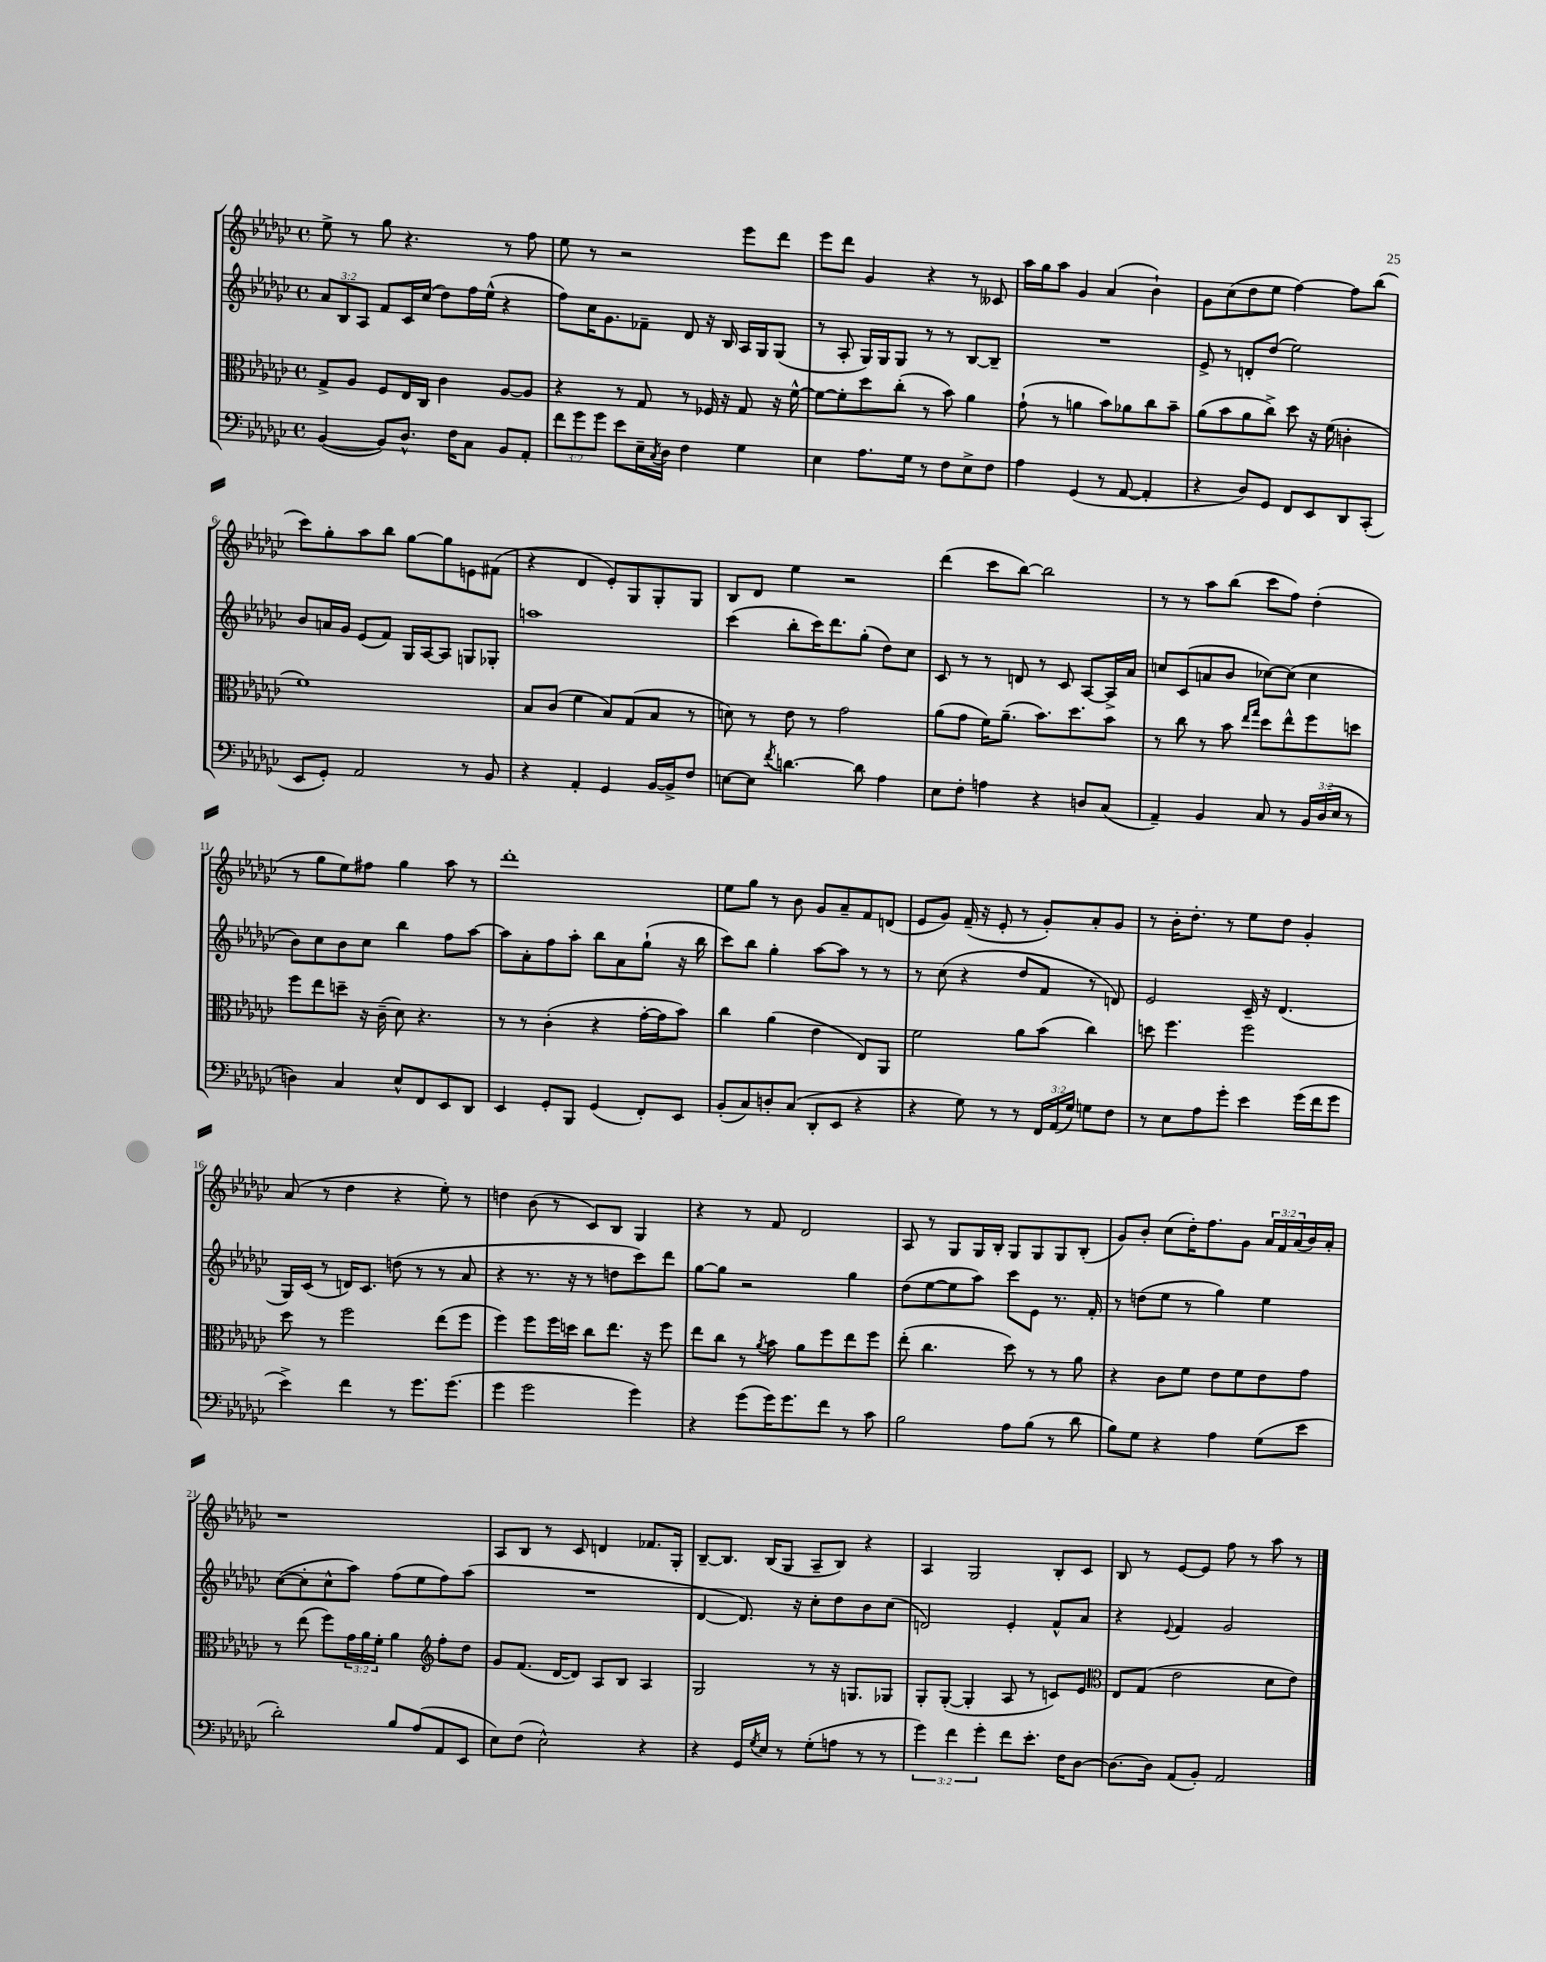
<<
\new StaffGroup <<
\new Staff = "s0" {
    \clef treble \key ges \major \defaultTimeSignature \time 4/4 \override Staff.TupletNumber.text = #tuplet-number::calc-fraction-text
    ees''8-> r8 ges''8 r4. r8 f''8 |
    ees''8 r8 r2 ees'''8 des'''8 |
    ees'''8 des'''8 ges'4 r4 r8 ceses'8 |
    aes''16 ges''16 aes''8 ges'4 aes'4( bes'4-!) |
    ges'8 ces''8( des''8 ees''8 f''4~) f''8 bes''8( |
    ces'''8) ges''8-. aes''8 bes''8 ges''8~ ges''8 e'8 fis'8( |
    r4 des'4 ees'8-.) ges8 ges8-. ges8 |
    bes8 des'8 ees''4 r2 |
    des'''4( ces'''8 bes''8~) bes''2 |
    r8 r8 aes''8 bes''8( ces'''8 f''8) des''4-.( |
    r8 ges''8 ees''8) fis''8 ges''4 aes''8 r8 |
    des'''1-. |
    ees''8 ges''8 r8 bes'8 ges'8 aes'8-- f'8 d'8( |
    ees'8 ges'8) f'16--( r16 ees'8-. r8 ges'8-.) aes'8-. ges'8 |
    r8 bes'16-. des''8.-. r8 ees''8 des''8 ges'4-. |
    aes'8( r8 des''4 r4 ees''8-.) r8 |
    d''4 bes'8( r8 ces'8) bes8 ges4 |
    r4 r8 f'8 des'2 |
    aes8 r8 ges8 ges16 bes16-. ges8 ges8 ges8 bes8-.( |
    ges'8) bes'8-. ces''8( des''16-.) f''8. ges'8 \tuplet 3/2 { aes'16 f'16 aes'16( } bes'16) aes'16-. |
    r1 |
    aes8 bes8 r8 ces'8 d'4 fes'8. ges16-. |
    bes8~-- bes8. bes16( ges8 aes8-- bes8) r4 |
    aes4 ges2 bes8-. ces'8 |
    bes8 r8 ees'8~ ees'8 f''8 r8 aes''8 r8 \bar "|." |
}
\new Staff = "s1" {
    \clef treble \key ges \major \defaultTimeSignature \time 4/4 \override Staff.TupletNumber.text = #tuplet-number::calc-fraction-text
    \tuplet 3/2 { aes'8 bes8 aes8 } f'8 ces'16 ces''16( des''8) f''16 ees''16-^( r4 |
    f''8) ces''16 ges'8. fes'8-- des'8 r16 bes16 aes16 ges16 ges8( |
    r8 aes8-. ges16) ges16 ges8 r8 r8 bes8~ bes8-- |
    R1 |
    ees'8-> r8 d'8-. des''8( ees''2) |
    bes'8 a'16 ges'16 ees'8( f'8) ges16 aes16~ aes8 g8 ges8-. |
    a''1 |
    ces'''4( bes''8-. ces'''16) des'''8. ges''8-.( des''8) ces''8 |
    ces'8 r8 r8 d'8 r8 ces'8 aes8~ aes16-> aes'16 |
    c''8 ces'8( a'8 bes'8 ces''8~) ces''8( ces''4 |
    bes'8) ces''8 bes'8 ces''8 bes''4 f''8 aes''8~ |
    aes''8 aes'8-. f''8 aes''8-. bes''8 aes'8 ges''8-!( r16 bes''16 |
    ces'''8) bes''8 ges''4-. aes''8~ aes''8 r8 r8 |
    r8 ces''8( r4 des''8 f'8 r8 d'8) |
    ees'2 ces'16-- r16 des'4.( |
    ges16) ces'16( r8 d'16) ces'8. d''8( r8 r8 aes'8 |
    r4 r8. r16 r8 d''8 ces'''8) des'''8 |
    ges''8~ ges''8 r2 ges''4 |
    des''8( ees''8~ ees''8 aes''8) ces'''8 ees'8 r8. f'16-. |
    r8 d''8( ees''8 r8 ges''4) ees''4 |
    ces''8~( ces''8-. ces''8-^ aes''8) f''8( ees''8 f''8) aes''8( |
    R1 |
    des'4~ des'8.) r16 ces''8-. des''8 bes'8 ces''8( |
    d'2) ees'4-. f'8-^ aes'8 |
    r4 \appoggiatura { ees'8 } f'4 ges'2 \bar "|." |
}
\new Staff = "s2" {
    \clef alto \key ges \major \defaultTimeSignature \time 4/4 \override Staff.TupletNumber.text = #tuplet-number::calc-fraction-text
    ges8-> aes8 f8 ees16 ces16 ces'4 aes8~ aes8 |
    r4 r8 ges8 r8 fes16 r16 ges8 r16 f'16~-^ |
    f'8~ f'8-. des''8 ces''8-.( r8 bes'8) aes'4 |
    ges'8-!( r8 a'4 bes'8) aes'8 ces''8 bes'8-- |
    aes'8( bes'8 aes'8 ces''8->) des''8 r16 f'16( c'4-. |
    f'1) |
    bes8 ces'8( f'4 bes8) ges8( bes8 r8 |
    d'8) r8 ees'8 r8 ges'2 |
    aes'8( ges'8 f'16) aes'8.--( bes'8.) des''8. bes'8 |
    r8 ces''8 r8 bes'8 \grace { ees''16 ges''16 } des''8 ees''8-^ f''8 d''8 |
    f''8 ees''8 d''8-- r16 ces'16--( des'8) r4. |
    r8 r8 ces'4-.( r4 ges'16~-. ges'16 bes'8) |
    ces''4 aes'4( ees'4 ees8) aes,8 |
    f'2 aes'8 bes'8( ces''4) |
    d''8 f''4. f''2 |
    des''8 r8 f''2 ees''8( f''8 |
    f''4) f''8 f''16 d''16 ces''8 ees''8. r16 f''8 |
    ees''8 ces''8 r8 \acciaccatura { aes'8 } bes'8 aes'8 f''8 ees''8 f''8 |
    ees''8-.( ces''4. des''8) r8 r8 aes'8 |
    r4 ces'8 f'8 ees'8 f'8 ees'8 ges'8 |
    r8 ees''8( f''8) \tuplet 3/2 { ges'16 aes'16 f'16-. } aes'4 \clef treble f''8-. des''8 |
    ges'8 f'8.( des'16~ des'8) aes8 bes8 aes4 |
    ges2 r8 r16 g8. ges8 |
    ges8-. ges8~-.( ges4-. aes8 r8 c'8) ees'8 |
    \clef alto ees8 ges8( ees'2 des'8 ees'8) \bar "|." |
}
\new Staff = "s3" {
    \clef bass \key ges \major \defaultTimeSignature \time 4/4 \override Staff.TupletNumber.text = #tuplet-number::calc-fraction-text
    bes,4~( bes,8) des8.-^ f16 ces8 bes,8 aes,8-. |
    \tuplet 3/2 { f'8 ges'8 ges'8 } ees'8 ees16-- \acciaccatura { ces8 } des16 f4 ges4 |
    ees4 aes8. ges16 r8 f8 ees8-> f8 |
    aes4 ges,4( r8 aes,8~ aes,4-. |
    r4 des8) ges,8 f,8 ees,8 des,8 ces,8-.( |
    ees,8 ges,8-.) aes,2 r8 bes,8 |
    r4 aes,4-. ges,4 bes,16~ bes,16-> f8 |
    e8~ e8 \acciaccatura { f'8 } d'4.~ d'8 aes4 |
    ees8 f8-. a4 r4 d8 ces8( |
    aes,4--) bes,4 ces8 r8 \tuplet 3/2 { bes,16 des16( ees16 } r8 |
    d4) ces4 ees8-^ f,8 ees,8 des,8 |
    ees,4 ges,8-. bes,,8 ges,4( f,8-.) ees,8 |
    bes,8-.( ces8) d8-. ces8( des,8-. ees,8 r4 |
    r4 ges8) r8 r8 \tuplet 3/2 { f,16 aes,16( ges16) } g8 f8 |
    r8 ees8 aes8 ges'8-. ees'4 ges'16( f'16 ges'8 |
    ees'4->) f'4 r8 ges'8. ges'8.( |
    ges'4 ges'2 ges'4) |
    r4 ges'8( ges'16) ges'8. f'8 r8 ces'8 |
    bes2 aes8 bes8( r8 des'8 |
    bes8) ges8 r4 aes4 ges8( ees'8 |
    des'2-.) bes8 aes8( aes,8 ees,8 |
    ees8) f8( ees2-^) r4 |
    r4 ges,16 \acciaccatura { ges8 } ees16 r8 ges8-.( a8 r8 r8 |
    \tuplet 3/2 { ges'4) f'4 ges'4-. } f'8 ees'8.-. f16 des8~ |
    des8.~ des16 aes,8( bes,8-.) aes,2 \bar "|." |
}
>>
>>
